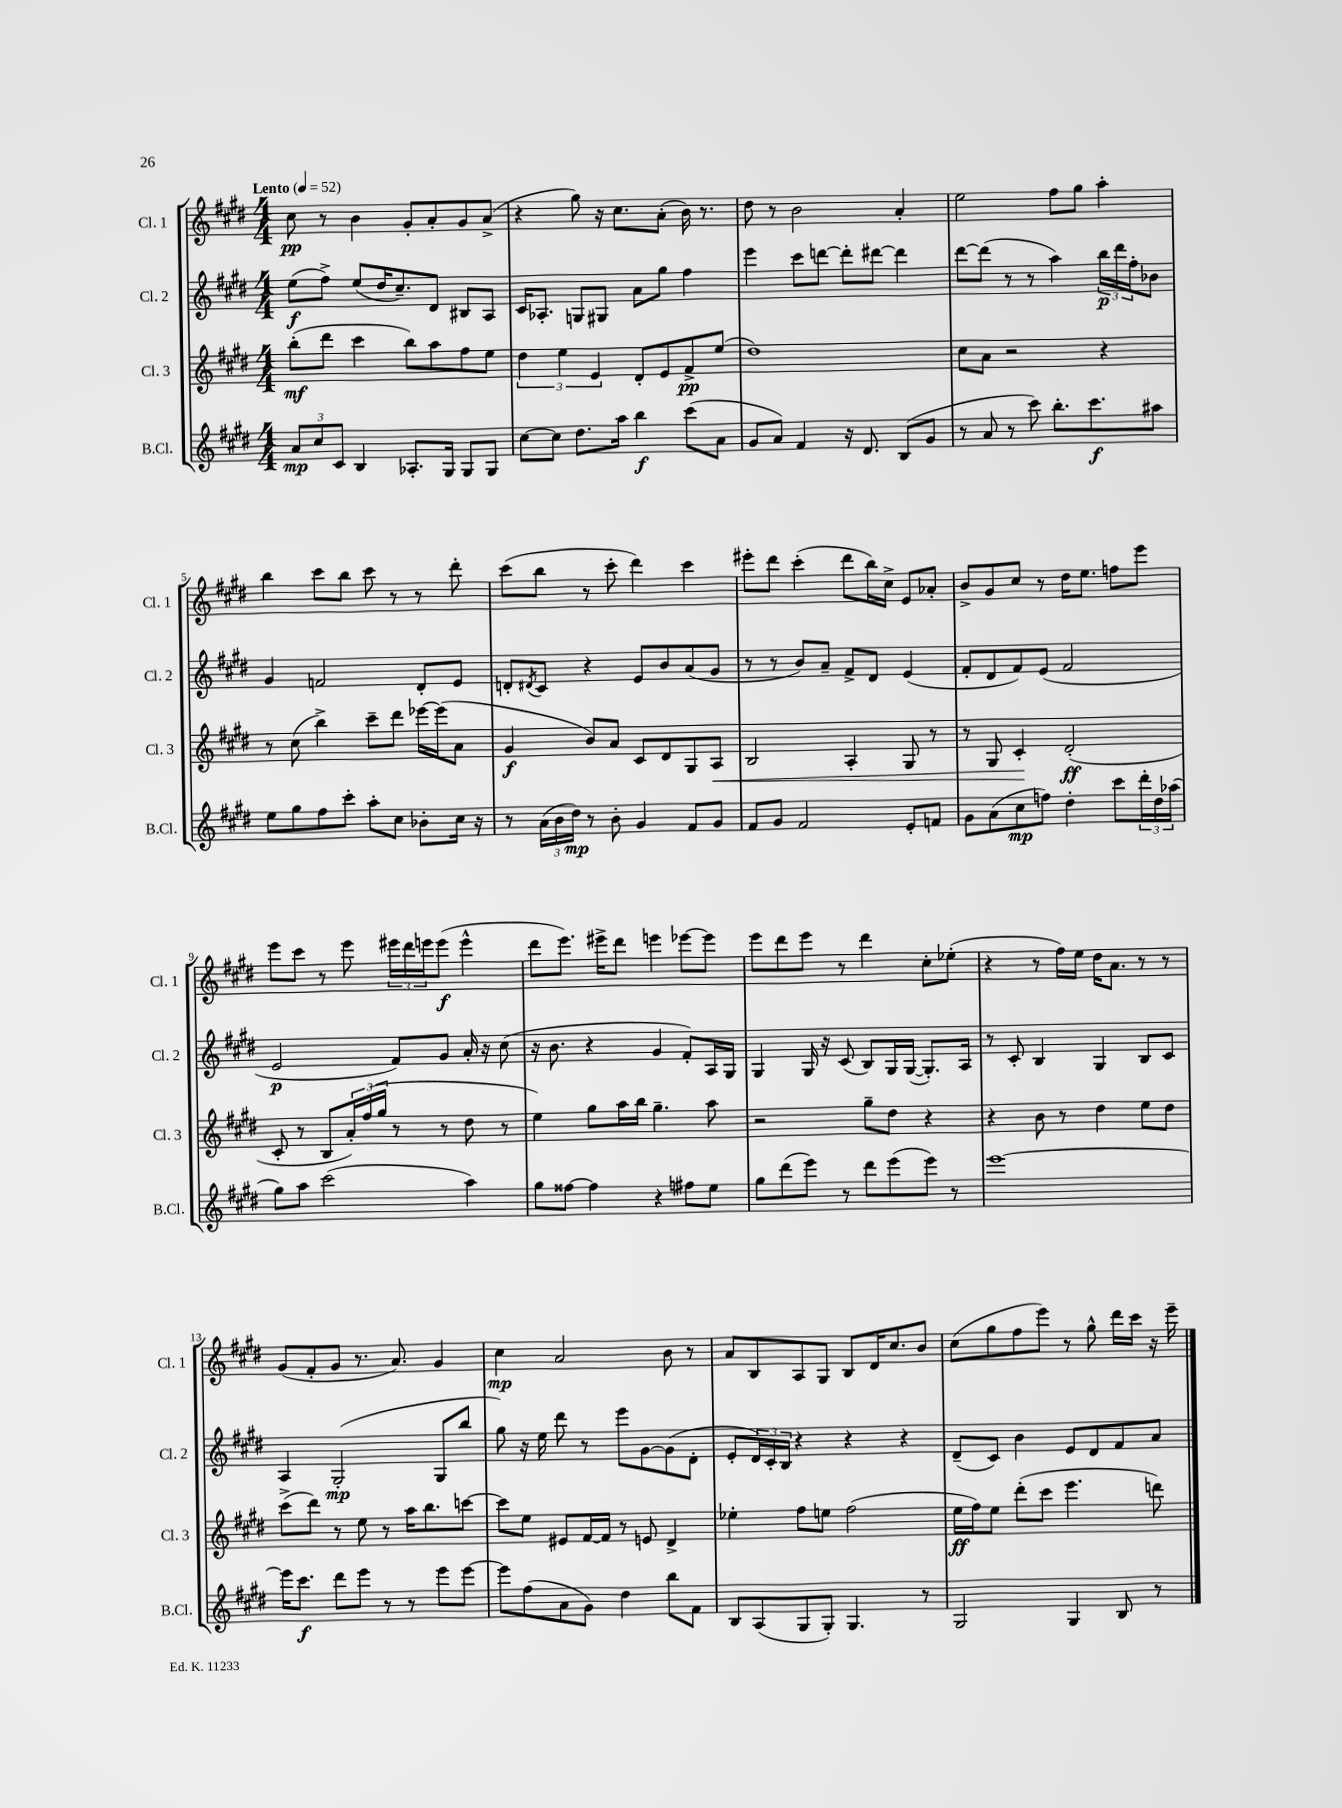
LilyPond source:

<<
\new StaffGroup <<
\new Staff = "s0" \with { instrumentName = "Cl. 1" shortInstrumentName = "Cl. 1" } {
    \clef treble \key e \major \numericTimeSignature \time 4/4 \tempo "Lento" 4 = 52
    cis''8\pp r8 b'4 gis'8-. a'8-. gis'8 a'8->( |
    r4 gis''8) r16 cis''8. a'8-.( b'16) r8. |
    dis''8 r8 b'2 a'4-. |
    e''2 fis''8 gis''8 a''4-. |
    b''4 cis'''8 b''8 cis'''8 r8 r8 dis'''8-. |
    cis'''8( b''8 r8 cis'''8-. dis'''4) cis'''4 |
    eis'''8-. dis'''8 cis'''4-.( dis'''8 b''16) cis''16-> e'8 aes'8-. |
    b'8-> gis'8 cis''8 r8 dis''16 e''8. f''8 e'''8 |
    e'''8 cis'''8 r8 e'''8 \tuplet 3/2 { eis'''16 dis'''16 e'''16 } e'''8\f( e'''4-^ |
    dis'''8 e'''8.) eis'''16-> dis'''8 e'''4 ees'''8~ ees'''8 |
    e'''8 dis'''8 e'''8 r8 dis'''4 cis''8-. ees''8-.( |
    r4 r8 fis''16) e''16 dis''16 a'8. r8 r8 |
    gis'8( fis'8-. gis'8 r8. a'8.) gis'4 |
    cis''4\mp a'2 b'8 r8 |
    a'8 b8 a8 gis8 b8 dis'16 cis''8. b'8 |
    cis''8( gis''8 fis''8 e'''8) r8 gis''8-^ dis'''16 cis'''16 r16 e'''16-- \bar "|." |
}
\new Staff = "s1" \with { instrumentName = "Cl. 2" shortInstrumentName = "Cl. 2" } {
    \clef treble \key e \major \numericTimeSignature \time 4/4
    e''8\f( fis''8->) e''8( dis''16 cis''8.--) dis'8 bis8 a8 |
    cis'16 aes8.-. g8 gis8 a'8 gis''8 fis''4 |
    e'''4 cis'''8 d'''8~ d'''8-. dis'''8~ dis'''4 |
    dis'''8~ dis'''8( r8 r8 a''4) \tuplet 3/2 { b''16\p dis'''16 fis''16-. } bes'8 |
    gis'4 f'2 dis'8-. e'8 |
    d'8-. \acciaccatura { dis'8 } cis'8 r4 e'8 b'8 a'8( gis'8 |
    r8 r8 b'8) a'8-- fis'8-> dis'8 e'4( |
    fis'8-. dis'8 fis'8) e'8( fis'2 |
    e'2\p fis'8) gis'8 a'16-. r16 cis''8( |
    r16 b'8. r4 gis'4 fis'8-.) a16 gis16 |
    gis4 gis16 r16 cis'8( b8) gis16 gis16~( gis8.-.) a16 |
    r8 cis'8-. b4 gis4 b8 cis'8 |
    a4 gis2-.\mp( gis8 b''8 |
    gis''8) r16 e''16 dis'''8 r8 e'''8 gis'8~ gis'8( dis'8-. |
    e'8-. \tuplet 3/2 { dis'16) cis'16-. b16 } r4 r4 r4 |
    dis'8--( cis'8) b'4 e'8 dis'8 fis'8 a'8 \bar "|." |
}
\new Staff = "s2" \with { instrumentName = "Cl. 3" shortInstrumentName = "Cl. 3" } {
    \clef treble \key e \major \numericTimeSignature \time 4/4
    b''8-.\mf( dis'''8 cis'''4 b''8) a''8 fis''8 e''8 |
    \tuplet 3/2 { dis''4 e''4 e'4 } dis'8-. e'8 fis'8->\pp e''8( |
    dis''1) |
    cis''8 a'8 r2 r4 |
    r8 cis''8( b''4->) cis'''8-- dis'''8 ees'''16~ ees'''16( a'8 |
    gis'4\f b'8) a'8 cis'8 dis'8 gis8 a8\< |
    b2 a4-. gis8 r8 |
    r8 gis8 cis'4-.\! dis'2-.\ff( |
    cis'8-. r8 b8 \tuplet 3/2 { a'16-.) fis''16( gis''16 } r8 r8 dis''8 r8 |
    e''4) gis''8 a''16 b''16 gis''4.-- a''8 |
    r2 gis''8-- dis''8 r4 |
    r4 b'8 r8 dis''4 e''8 dis''8 |
    cis'''8->( dis'''8) r8 e''8 r8 a''16 b''8. c'''8~ |
    c'''8 e''8 eis'8 fis'16~ fis'16 r8 e'8 dis'4-> |
    ees''4-. fis''8 e''8 fis''2( |
    e''16\ff fis''16) e''8 dis'''8-.( cis'''8 e'''4. d'''8) \bar "|." |
}
\new Staff = "s3" \with { instrumentName = "B.Cl." shortInstrumentName = "B.Cl." } {
    \clef treble \key e \major \numericTimeSignature \time 4/4
    \tuplet 3/2 { a'8\mp cis''8 cis'8 } b4 aes8.-. gis16 gis8 gis8 |
    cis''8~ cis''8 dis''8. a''16 b''4\f cis'''8( a'8 |
    gis'8 a'8) fis'4 r16 dis'8. b8( gis'8 |
    r8 a'8 r8 cis'''8) b''8.-. cis'''8.\f ais''8 |
    e''8 gis''8 fis''8 cis'''8-. a''8-. cis''8 bes'8-. cis''16 r16 |
    r8 \tuplet 3/2 { a'16( b'16 dis''16\mp) } r8 b'8-. gis'4 fis'8 gis'8 |
    fis'8 gis'8 fis'2 e'8-. f'8 |
    gis'8 a'8( cis''8\mp f''8) dis''4-. cis'''8 \tuplet 3/2 { dis'''16-. dis''16 aes''16( } |
    gis''8) a''8 cis'''2( a''4) |
    gis''8 fisis''8~ fisis''4 r4 fis''8 e''8 |
    gis''8 dis'''8( e'''8) r8 dis'''8 e'''8( e'''8) r8 |
    e'''1~ |
    e'''16 cis'''8.\f dis'''8 e'''8 r8 r8 e'''8 e'''8~ |
    e'''8 fis''8( a'8 gis'8) dis''4 b''8 fis'8 |
    b8 a8( gis8 gis8-.) gis4. r8 |
    gis2 gis4 b8 r8 \bar "|." |
}
>>
>>
